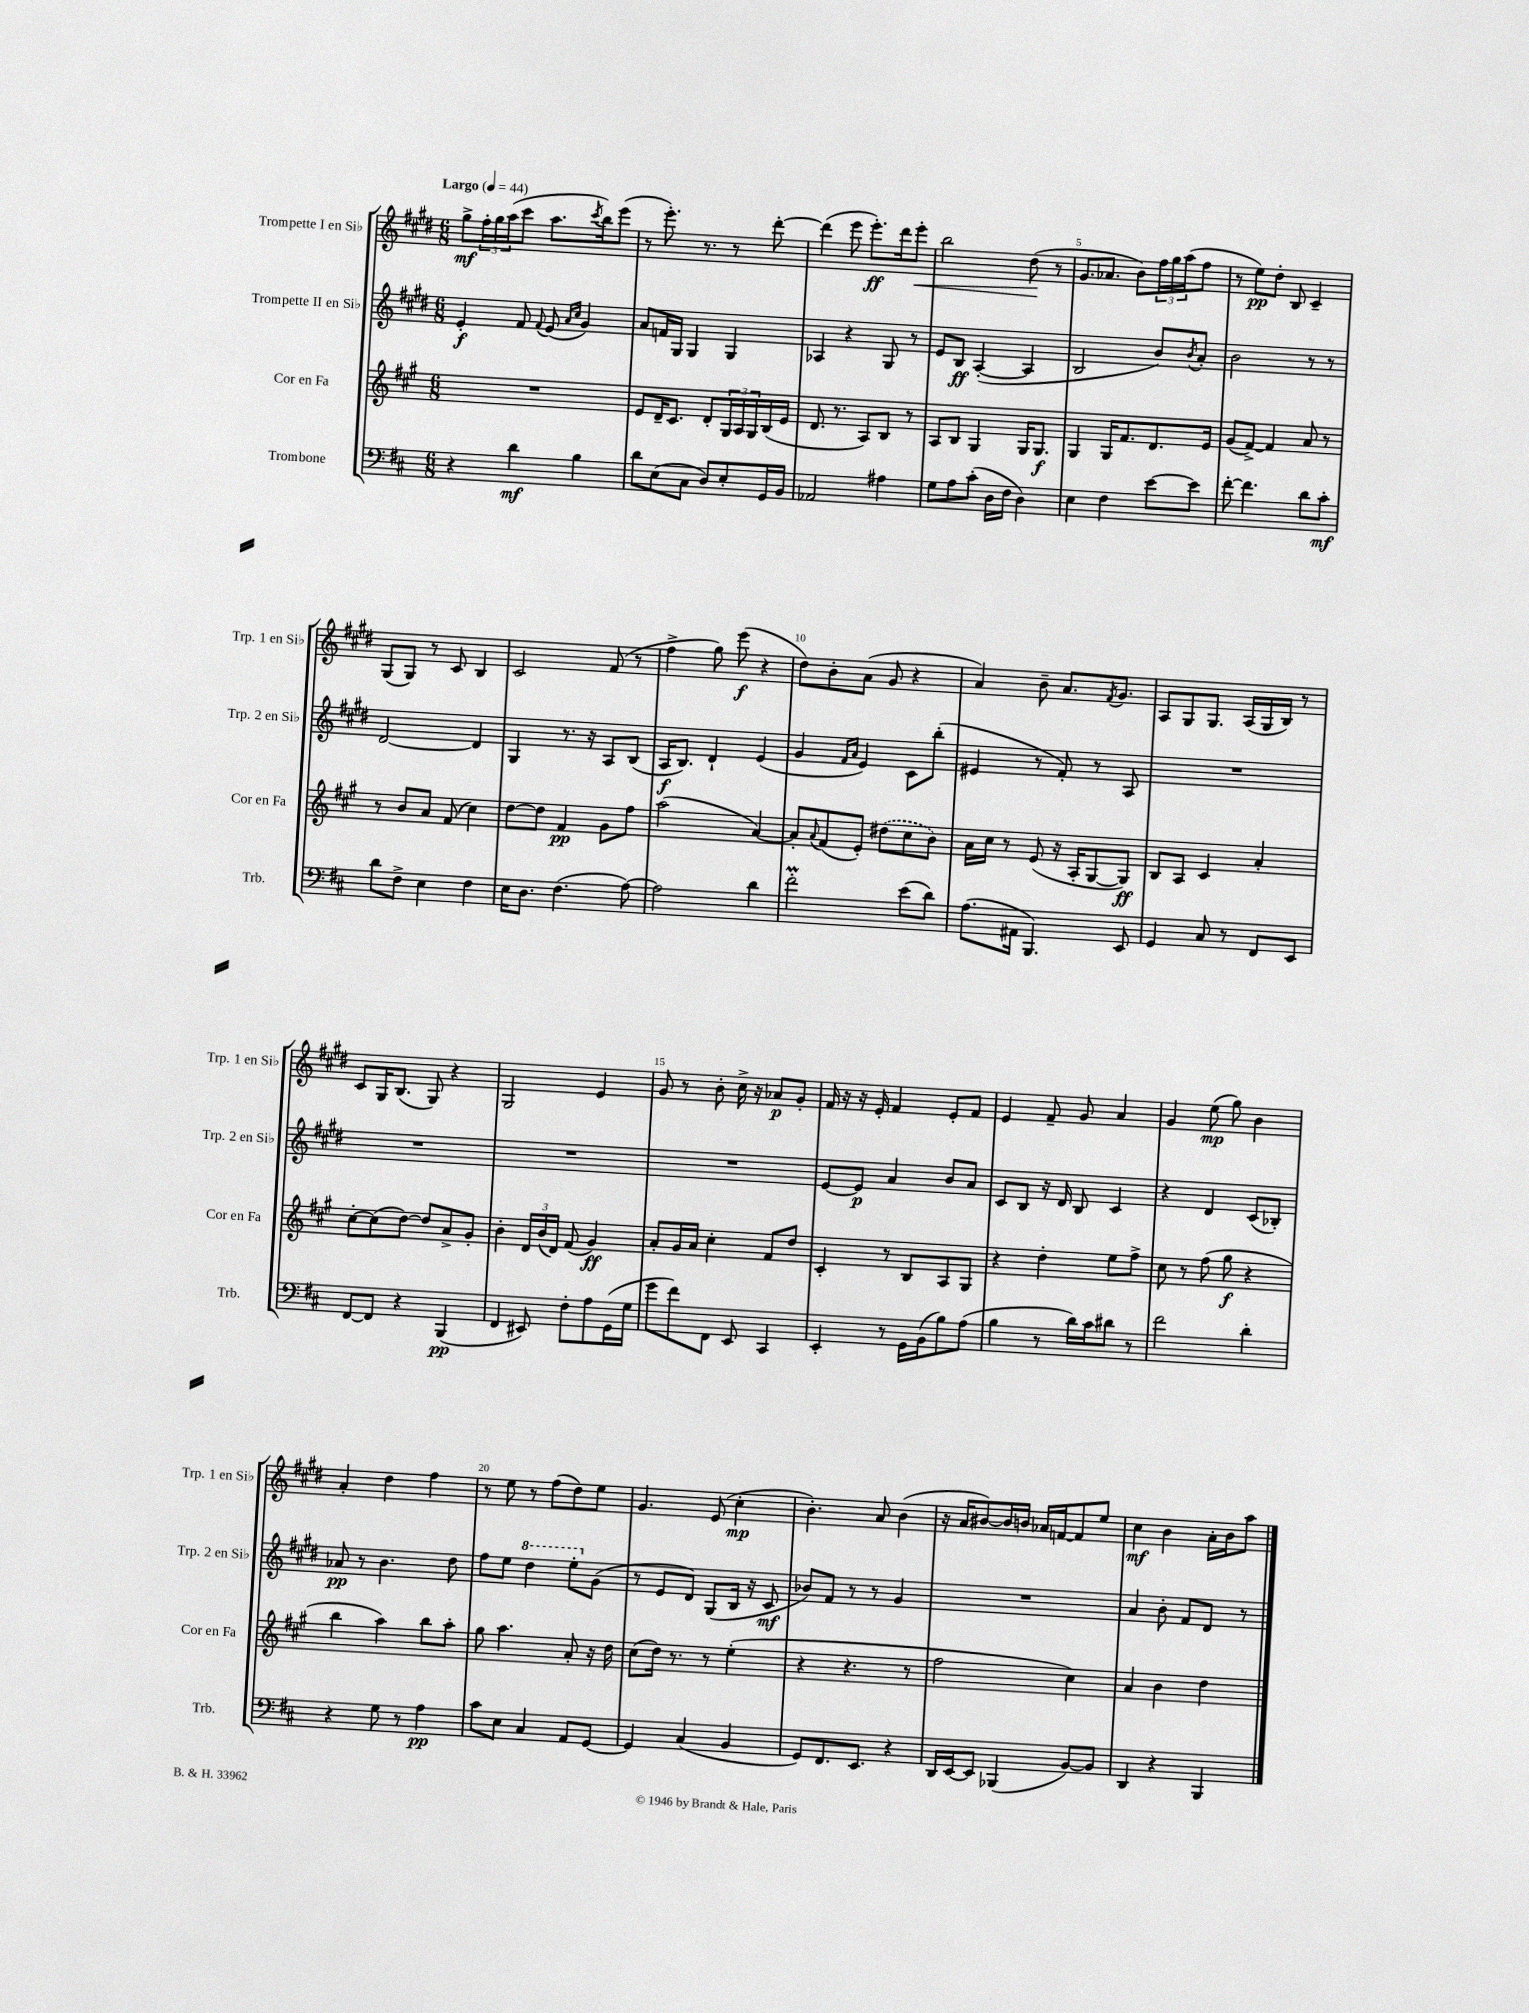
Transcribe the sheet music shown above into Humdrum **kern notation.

**kern	**kern	**kern	**kern
*staff4	*staff3	*staff2	*staff1
*clefF4	*clefG2	*clefG2	*clefG2
*k[f#c#]	*k[f#c#g#]	*k[f#c#g#d#]	*k[f#c#g#d#]
*M6/8	*M6/8	*M6/8	*M6/8
*MM44	*MM44	*MM44	*MM44
4r	2.r	4e'/	8gg#^\L
.	.	.	24ff#'\L
.	.	.	24gg#\
.	.	.	(24aa\J
4d\	.	8f#/	8ccc#\J
.	.	8qqf#/	.
.	.	(8e/	8.aa\L
.	.	16qqa/LL	.
.	.	16qqcc#/JJ	.
4B\	.	4g#/)	.
.	.	.	8qccc#/
.	.	.	16bb\k)
.	.	.	(8eee\J
=	=	=	=
8d\L	8e/L	8a/L	8r
(8E\	16d~/K	16f/L	8.eee'\)
.	8.c#/J	16G#/JJ	.
8C#\J	.	4G#/	.
.	.	.	8.r
8D/L)	8d'/L	.	.
8E'/	24G#/L	4G#/	8r
.	24A/	.	.
.	24G#/	.	.
16GG/L	(16B/	.	[8ddd#'\
16BB/JJ	16e/JJ	.	.
=	=	=	=
2AA-/	8.d/	4A-/	(4ddd#\]
.	8.r	.	.
.	.	4r	8eee\
.	8A/L)	.	8.eee'\L)
4A#\	8B/J	8G#/	.
.	.	.	16ddd#\k
.	8r	8r	8eee'\J
=	=	=	=
8G\L	8A/L	8e/L	2bb\
8A\	8B/J	8B/J	.
(8c#'\J	4G#/	([4A'/	.
16D\LL	.	.	.
16F#\JJ	.	.	.
4D\)	16G#/LK	4A/]	(8dd#\
.	8.G#/J	.	.
.	.	.	8r
=	=	=	=
4E\	4G#/	2B/	8.g#/L
.	.	.	8.a-/J
4F#\	16G#/LK	.	.
.	8.f#/	.	.
.	.	.	8b\L)
[8e\L	8.d/	8b/L)	24ff#\L
.	.	.	24gg#\
.	.	.	(24aa\J
.	.	8qb/	.
8e\]J	.	8a'/J	8ff#\J
.	16e/Jk	.	.
=	=	=	=
[8f#'\	(8g#/L	2b\	8r
4.f#\]	[8f#^/J)	.	8ee\L)
.	4f#/]	.	8dd#'\J
.	.	.	8B/
8d\L	8a/	8r	4c#~/
8c#'\J	8r	8r	.
=	=	=	=
8d\L	8r	[2d#/	(8G#/L
8F#^\J	8b/L	.	8G#/J)
4E\	8a/J	.	8r
.	(8f#/	.	8c#/
4F#\	4cc#\)	4d#/]	4B/
=	=	=	=
16E\LK	[8dd\L	4G#/	2c#/
8.D\J	.	.	.
.	8dd\]J	.	.
(4.F#\	4f#/	8.r	.
.	.	16r	.
.	8g#\L	8A/L	(8f#/
[8A\)	8ff#\J	(8B/J	8r
=	=	=	=
2A\]	(2aa\	16A/LK	4ff#^\
.	.	8.B/J)	.
.	.	4d#`/	8gg#\)
.	.	.	(8eee\
4d\	[4a/)	(4e/	4r
=	=	=	=
2f#'\	8a'/]L	4g#/	8dd#\L)
.	8qqa/	.	.
.	(8f#/	.	8b'\
.	.	16qqf#/LL	.
.	.	16qqa/JJ	.
.	8e'/J)	4e/)	(8a\J
.	(8dd#\L	.	8g#/
(8e\L	8cc#\	8c#\L	4r
8d\J)	8b\J)	(8bb'\J	.
=	=	=	=
(8.A\L	16a\LL	4e#/	4a/)
.	16cc#\JJ	.	.
.	8r	.	.
16AA#\Jk	.	.	.
4.BBB/)	(8e/	8r	8b~\
.	16r	8f#'/)	8.a/L
.	16A'/LK	.	.
.	[8G#/	8r	.
.	.	.	8qf#/
.	.	.	8.g#/J
8EE/	8G#/]J)	8A/	.
=	=	=	=
4GG/	8B/L	2.r	8A/L
.	8A/J	.	8G#/
8C#/	4c#/	.	8.G#/J
8r	.	.	.
.	.	.	(16A/LL
8FF#/L	4a'/	.	16G#/
.	.	.	16B/JJ)
8EE/J	.	.	8r
=	=	=	=
[8FF#/L	[8cc#'\L	2.r	8c#/L
8FF#/]J	(8cc#\]	.	16G#/K
.	.	.	(8.B/J
4r	[8dd\J)	.	.
.	8dd/]L	.	8G#/)
(4BBB/	8a^/	.	4r
.	8g#'/J	.	.
=	=	=	=
4FF#/	4b'\	2.r	2G#/
8EE#/)	24d/LL	.	.
.	(24b/	.	.
.	24d/JJ)	.	.
8F#'\L	(8f#/	.	.
8A\	4g#/)	.	4e/
(16GG\L	.	.	.
16G\JJ	.	.	.
=	=	=	=
8g\L	8a'/L	2.r	8g#/
8f#\)	16g#/L	.	8r
.	16a/JJ	.	.
8FF#\J	4cc#'\	.	8b'\
8EE/	.	.	16cc#^\
.	.	.	16r
4CC#/	8f#/L	.	8a-/L
.	8dd/J	.	8g#'/J
=	=	=	=
4EE'/	4c#'/	[8e/L	16f#/
.	.	.	16r
.	.	8e/]J	16r
.	.	.	16e'/
8r	8r	4a/	4f#/
16GG\LL	8B/L	.	.
(16BB\J	.	.	.
8B\)	8A/	8b/L	8e'/L
(8A\J	8G#/J	8a/J	8f#/J
=	=	=	=
4B\	4r	8c#/L	4e/
.	.	8B/J	.
8r	4dd'\	16r	8f#~/
.	.	16d#/	.
16d\LL)	.	8B/	8g#/
16c#\J	.	.	.
8d#\J	8ee\L	4c#/	4a/
8r	8ff#^\J	.	.
=	=	=	=
2f#\	8cc#\	4r	4g#/
.	8r	.	.
.	(8ff#\	4d#/	(8ee\
.	8gg#\	.	8gg#\)
4d'\	4r	(8c#/L	4b\
.	.	8B-'/J)	.
=	=	=	=
4r	4bb\	8a-/	4a'/
.	.	8r	.
8G\	4aa\)	4.b\	4dd#\
8r	.	.	.
4A\	8bb\L	.	4ff#\
.	8aa'\J	8dd#\	.
=	=	=	=
8c#\L	8gg#\	8ff#\L	8r
8E\J	4.aa\	8ee\J	8ee\
4C#/	.	4ddd#\	8r
.	.	.	(8ff#\L
8AA/L	8a'/	8eee'\L	8dd#\)
[8GG/J	16r	(8g#\J	8ee\J
.	16dd\	.	.
=	=	=	=
4GG/]	(8cc#\L	8r	4.g#/
.	16dd\Jk)	8e/L	.
.	8.r	.	.
(4C#/	.	8d#/J)	.
.	8r	(8G#/L	(8e/
4BB/	(4ee'\	16B/Jk	4cc#'\
.	.	16r	.
.	.	8c#/	.
=	=	=	=
8GG/L)	4r	8b-/L)	4.b'\)
8.FF#/	.	8f#/J	.
.	4.r	8r	.
8.EE/J	.	.	.
.	.	8r	8a/
4r	.	4g#/	(4b\
.	8r	.	.
=	=	=	=
16DD/LL	2ff#\	2.r	16r
[16EE/J	.	.	16a/LK
8EE/]J	.	.	[8b#/)
(4BBB-/	.	.	16b#/]L
.	.	.	16b/JJ
.	.	.	16a-/LL
.	.	.	[16f/J
[8BB/L)	4cc#\)	.	8f/]
8BB/]J	.	.	8ee/J
=	=	=	=
4DD/	4a/	4a/	4cc#\
4r	4b\	8b'\	4b\
.	.	8f#/L	.
4BBB/	4dd\	8d#/J	16a'\LL
.	.	.	16b\J
.	.	8r	8aa\J
==	==	==	==
*-	*-	*-	*-
